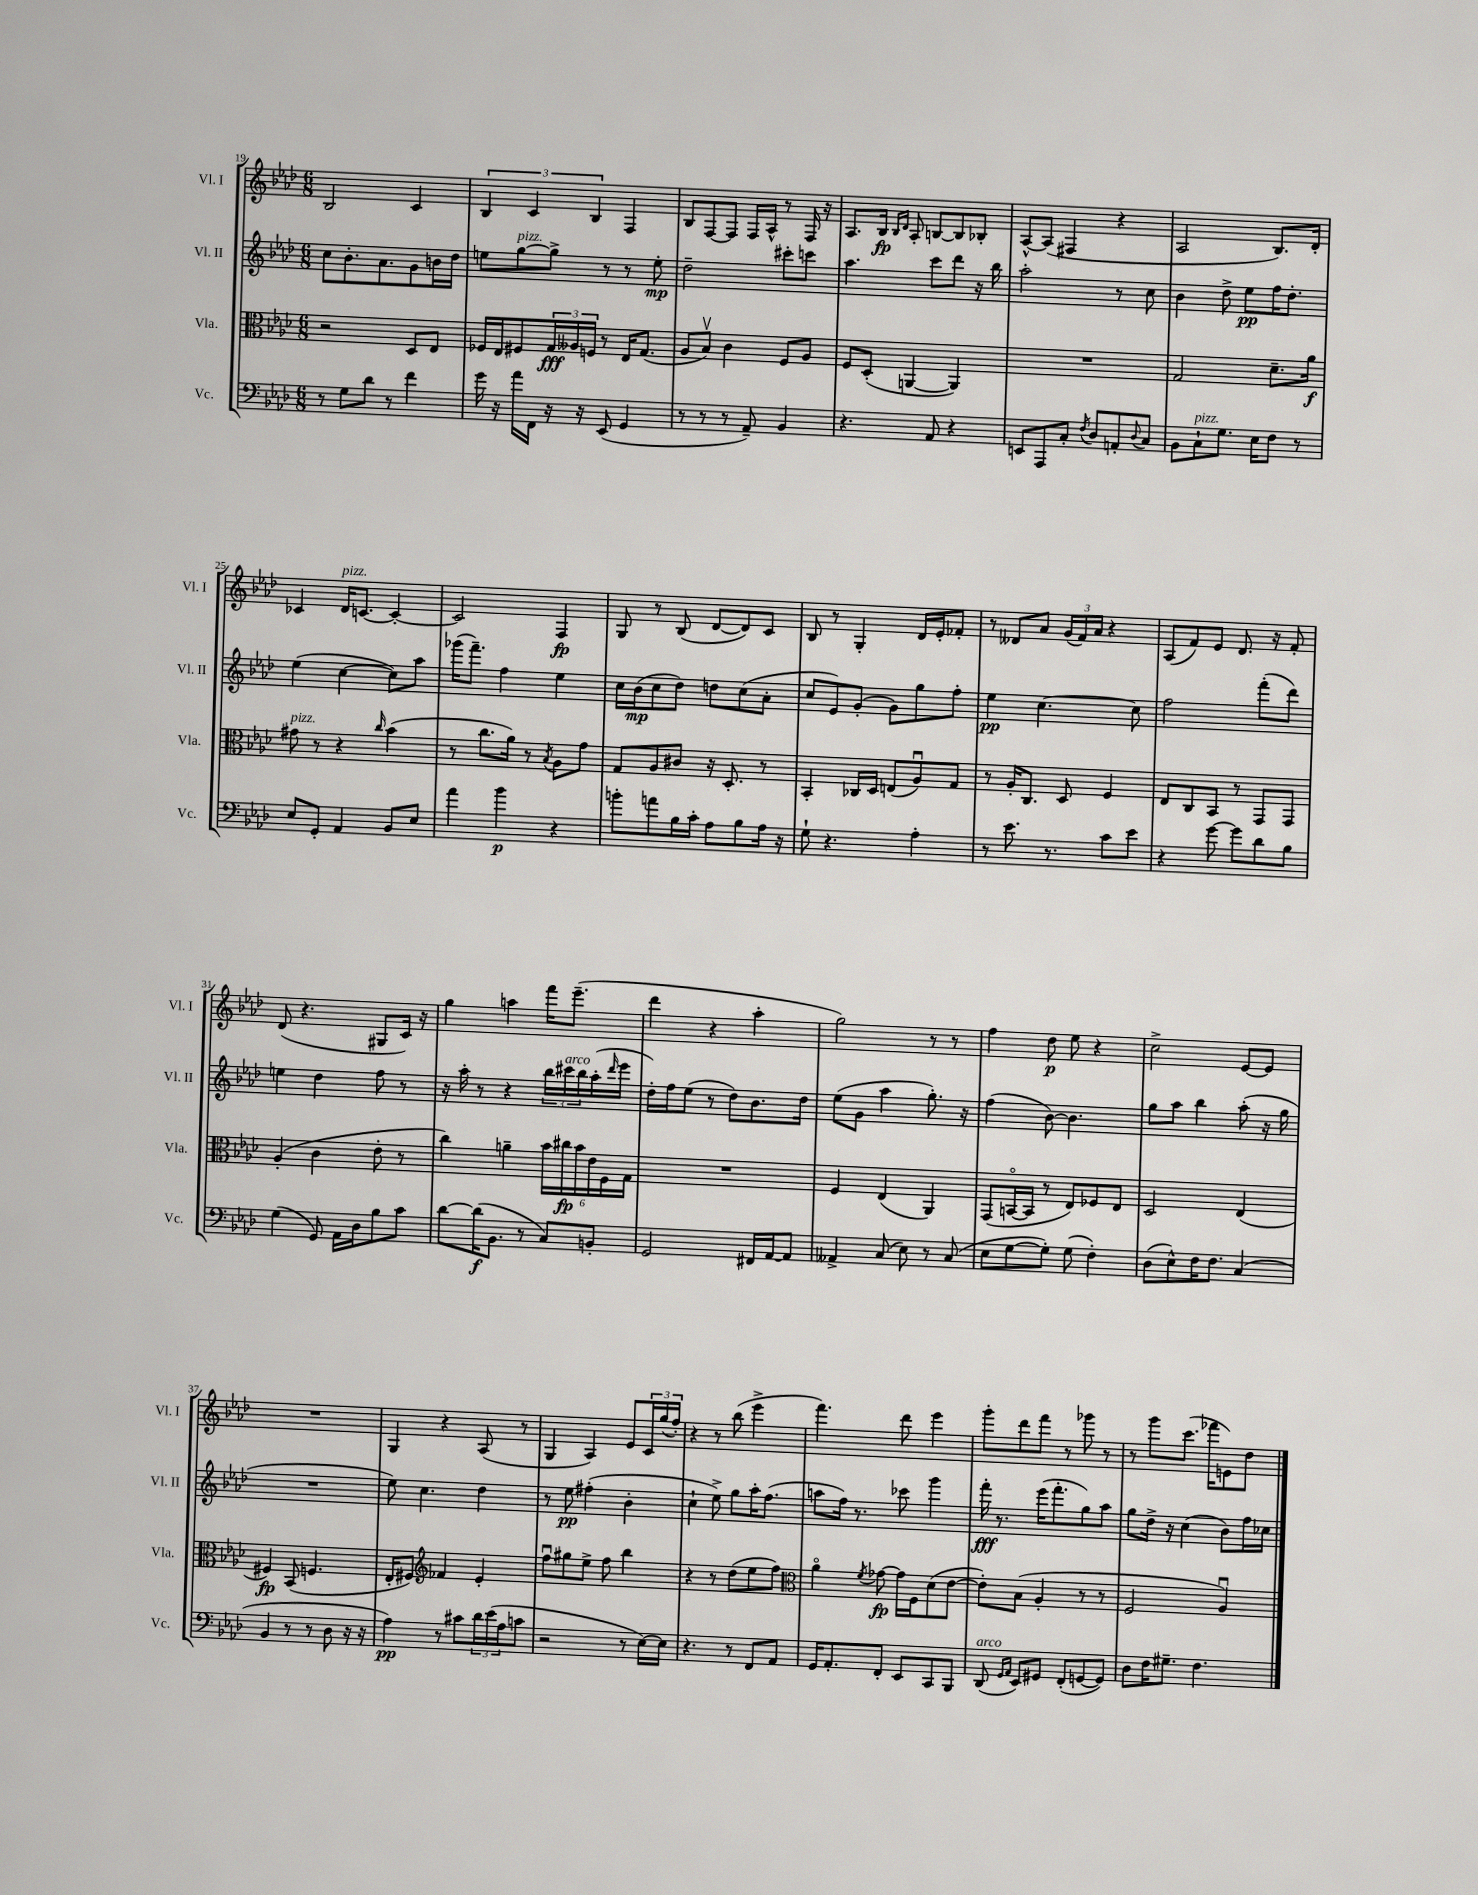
<<
\new StaffGroup <<
\new Staff = "s0" \with { instrumentName = "Vl. I" shortInstrumentName = "Vl. I" } {
    \clef treble \key aes \major \numericTimeSignature \time 6/8
    bes2 c'4 |
    \tuplet 3/2 { bes4 c'4 bes4 } f4 |
    bes8 f8~ f8 f16 aes16-^ r8 f16 r16 |
    aes8. bes16\fp \grace { bes16 des'16 } aes8-. b8~ b8 bes8-. |
    aes8~-^ aes8( fis4 r4 |
    aes2 bes8.) des'16-. |
    ces'4 des'16^\markup { \italic "pizz." } c'8.~ c'4~-. |
    c'2 f4\fp |
    g8 r8 bes8( des'8~ des'8) c'8 |
    bes8 r8 g4-. des'16 ees'16-. fes'8-. |
    r8 deses'8 aes'8 \tuplet 3/2 { g'16( f'16) aes'16 } r4 |
    aes8( f'8) ees'8 des'8. r16 f'8-. |
    des'8( r4. gis8 c'16) r16 |
    g''4 a''4 f'''16 ees'''8.--( |
    des'''4 r4 aes''4-. |
    g''2) r8 r8 |
    f''4 des''8\p ees''8 r4 |
    c''2-> ees'8~ ees'8 |
    R2. |
    g4 r4 aes8( r8 |
    g4 aes4) ees'8 \tuplet 3/2 { c'16 g''16( f''16-.) } |
    r4 r8 bes''8( ees'''4-> |
    f'''4.) des'''8 ees'''4 |
    g'''8-. des'''8 f'''8 r8 ges'''8 r8 |
    r8 g'''8 c'''8.( fes'''16 e'8) des''8 \bar "|." |
}
\new Staff = "s1" \with { instrumentName = "Vl. II" shortInstrumentName = "Vl. II" } {
    \clef treble \key aes \major \numericTimeSignature \time 6/8
    c''8 bes'8.-. aes'8. g'8 b'16 des''16 |
    e''8 g''8~^\markup { \italic "pizz." } g''8-> r8 r8 e''8-.\mp |
    des''2-- cis'''8-. c'''8 |
    aes''4. c'''8 des'''8 r16 bes''16 |
    aes''2-. r8 c''8 |
    bes'4 des''8-> ees''8\pp f''16 des''8.-. |
    ees''4( c''4~ c''8) aes''8 |
    ges'''16( f'''8.--) f''4 ees''4 |
    c''16 bes'16\mp( c''8 des''8) d''8 c''8( aes'8-. |
    c''8 ees'8) g'8-.( g'8) g''8 f''8-. |
    ees''4\pp c''4.~ c''8 |
    f''2 f'''8-.( des'''8) |
    e''4 des''4 f''8 r8 |
    r16 aes''16-. r8 r4 \tuplet 3/2 { bes''16 cis'''16^\markup { \italic "arco" } bes''16 } aes''16-.( \grace { des'''16 } ees'''16 |
    des''16-.) f''16 ees''8( r8 des''8) bes'8. des''16 |
    ees''8( g'8 aes''4 g''8.-.) r16 |
    f''4( bes'8~) bes'4. |
    g''8 aes''8 bes''4 aes''8-.( r16 g''16 |
    R2. |
    ees''8) c''4. des''4 |
    r8 ees''8\pp fis''4-.( bes'4-. |
    c''4-! ees''8->) g''8 aes''16-. f''8.( |
    a''8 f''16) r8. ces'''8 g'''4 |
    f'''16-.\fff r8. ees'''16( f'''8.-. g''8) aes''8 |
    g''8 des''16-> r16 c''4( bes'8) f''16 ces''16 \bar "|." |
}
\new Staff = "s2" \with { instrumentName = "Vla." shortInstrumentName = "Vla." } {
    \clef alto \key aes \major \numericTimeSignature \time 6/8
    r2 des8 ees8 |
    fes16 ees16 fis8 \tuplet 3/2 { g16\fff aeses16 f16 } r8 ees16 g8.( |
    aes8 bes8\upbow) c'4 f8 aes8 |
    f8 des8-.( a,4~ a,4) |
    R2. |
    g2 des'8.-- aes'16\f |
    gis'8^\markup { \italic "pizz." } r8 r4 \grace { c''16 } bes'4( |
    r8 c''8. aes'16) r8 \acciaccatura { bes8 } aes8 g'8 |
    g8 aes8 cis'8 r16 des8.-. r8 |
    bes,4-. ces16 des16 e8( aes8\downbow) g8 |
    r8 aes16-. c8. des8 f4 |
    ees8 c8 bes,8 r8 g,8 g,8 |
    aes4-.( c'4 ees'8-. r8 |
    c''4) a'4-- \tuplet 6/4 { bes'16 cis''16\fp bes'16 ees'16 f16 g16 } |
    R2. |
    f4 ees4( aes,4) |
    g,8( b,16~\flageolet b,16 r8 ees8) fes8 ees8 |
    des2 ees4( |
    fis4\fp) bes,8( f4. |
    ees16-. fis8.) \clef treble fes'4 ees'4-. |
    f''8\downbow gis''8 ees''8-> f''8 bes''4 |
    r4 r8 des''8( ees''8 f''8) |
    \clef alto aes'4\flageolet \acciaccatura { f'8 } ges'8~\fp ges'16 f16 des'8( ees'8~ |
    ees'8-.) bes8( aes4-. r8 r8 |
    f2 aes4\downbow) \bar "|." |
}
\new Staff = "s3" \with { instrumentName = "Vc." shortInstrumentName = "Vc." } {
    \clef bass \key aes \major \numericTimeSignature \time 6/8
    r8 g8 des'8 r8 f'4 |
    g'16 r16 aes'16 f,16 r16 r16 ees,8( g,4 |
    r8 r8 r8 aes,8--) bes,4 |
    r4. aes,8 r4 |
    e,8 aes,,8 c8-. \acciaccatura { f8 } des8 a,8-. \appoggiatura { des8 } c8 |
    bes,8 c8-!^\markup { \italic "pizz." } g8. ees16 f8 r8 |
    ees8 g,8-. aes,4 bes,8 ees8 |
    aes'4 bes'4\p r4 |
    b'8-. a'8 bes16 c'16-. aes8 bes8 aes16 r16 |
    g8-! r4. aes4-. |
    r8 ees'8. r8. c'8 ees'8 |
    r4 g'8~ g'8 des'8 bes8 |
    g4( g,8) aes,16 des16 bes8 c'8 |
    des'8~ des'16\f( bes,8. r8 c8) b,8-. |
    g,2 fis,16 aes,16~ aes,8 |
    aeses,4-> c8( ees8) r8 c8( |
    ees8 g8~ g8-.) g8( f4-.) |
    des8( ees8-^) f16 f8. c4( |
    bes,4 r8 r8 des8 r16 r16 |
    aes4\pp) r8 cis'8 \tuplet 3/2 { des'16 ees'16( aes16 } c'8 |
    r2 r8 ees16~) ees16 |
    r4. r8 f,8 aes,8 |
    g,16 aes,8.-. f,8-. ees,8 c,8 bes,,8 |
    des,8^\markup { \italic "arco" }( \grace { g,16 aes,16 } ees,8) gis,8 f,8-.( g,8~ g,8) |
    des8 f16 gis8.-- f4. \bar "|." |
}
>>
>>
\layout { \context { \Score currentBarNumber = #19 } }
